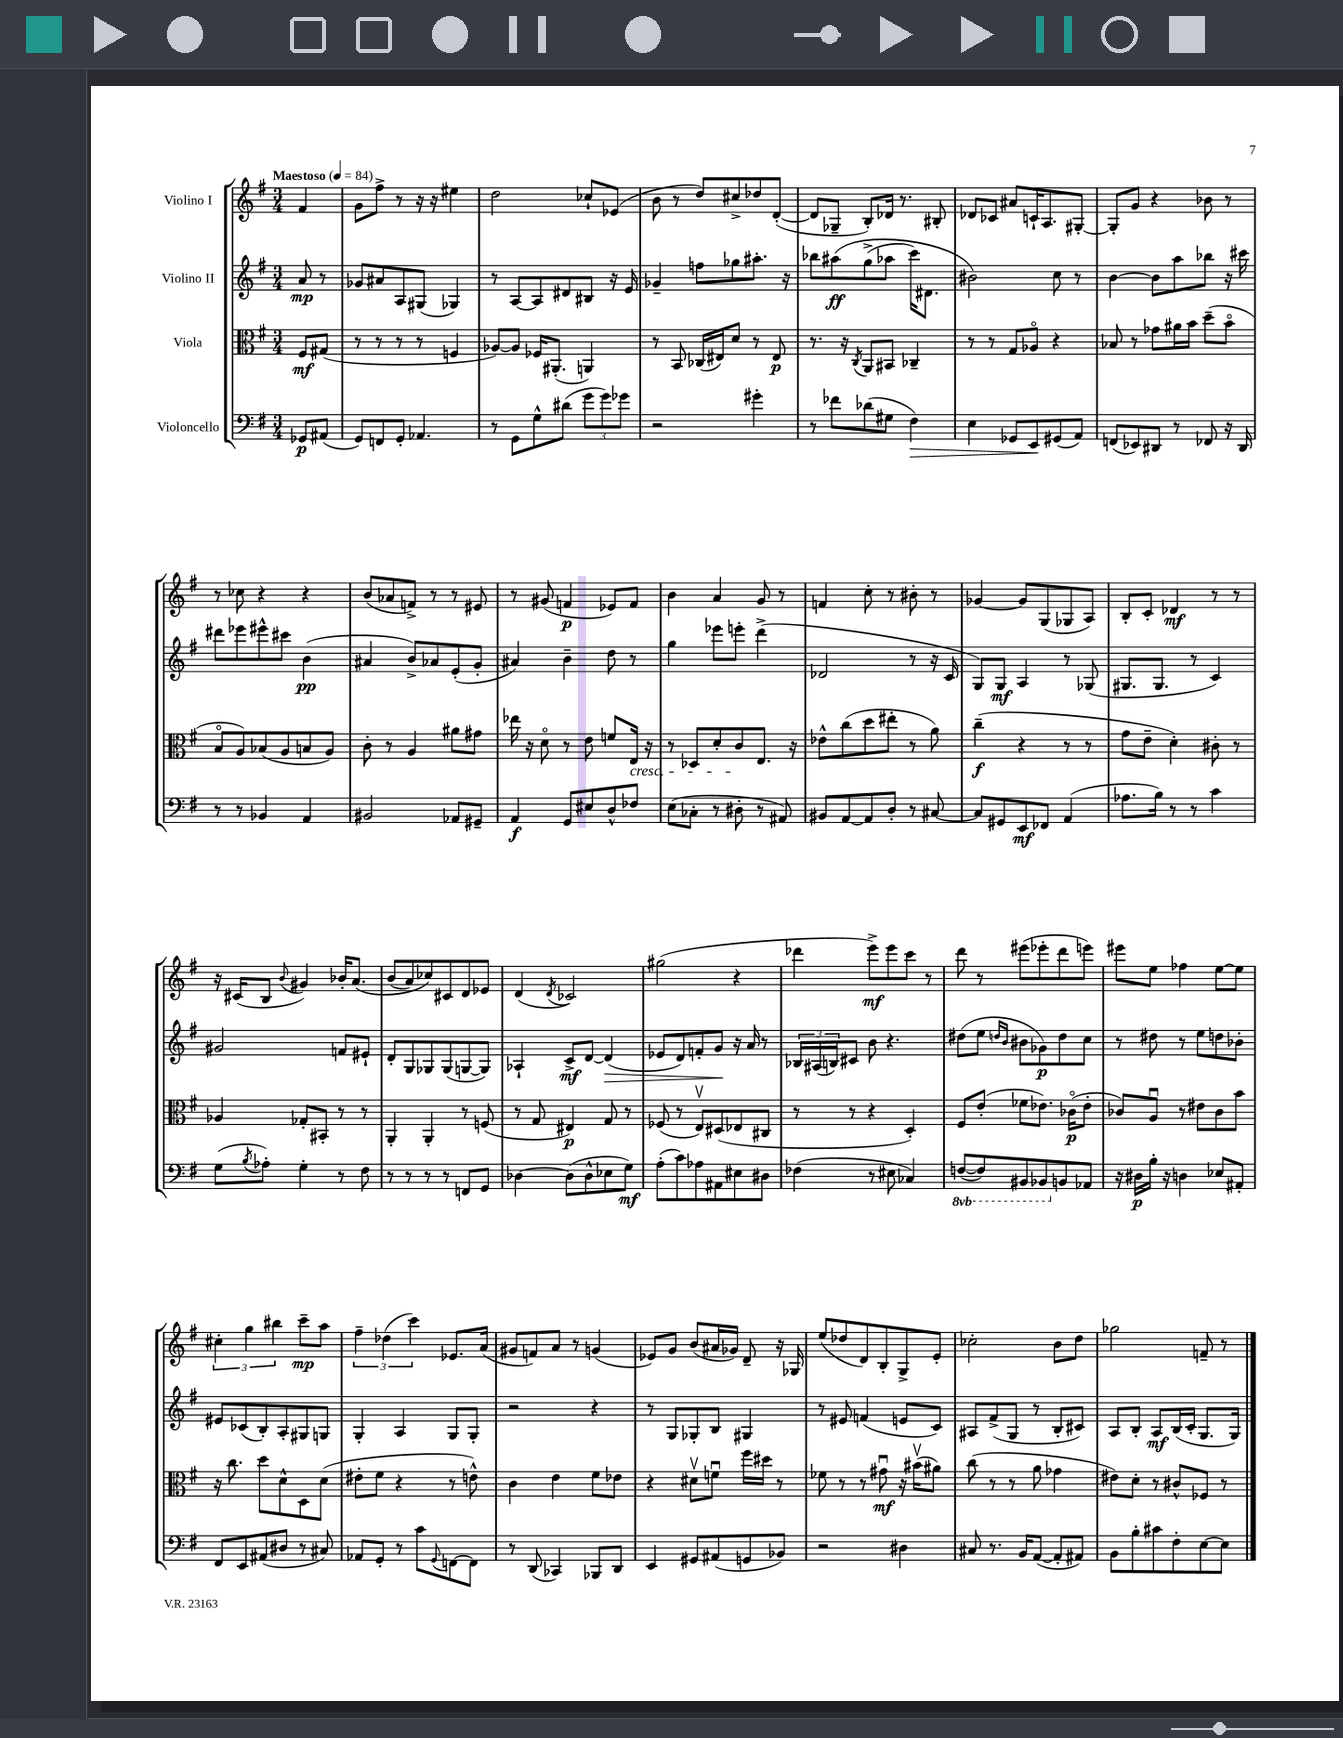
<<
\new StaffGroup <<
\new Staff = "s0" \with { instrumentName = "Violino I" } {
    \clef treble \key g \major \numericTimeSignature \time 3/4 \partial 4 \tempo "Maestoso" 4 = 84
    fis'4 |
    g'8 fis''8-> r8 r16 r16 eis''4 |
    d''2 ces''8-! ees'8( |
    b'8 r8 d''8) cis''8-> des''8 d'8~-.( |
    d'8 ges8-- b8-.) des'16 r8. bis8-. |
    des'8 ces'8 ais'8 c'16-! a8. gis8~-. |
    gis8-. g'8 r4 bes'8 r8 |
    r8 ces''8 r4 r4 |
    b'8( aes'8 f'8->) r8 r8 eis'8 |
    r8 gis'8( f'4\p ees'8) f'8 |
    b'4 a'4 g'8 r8 |
    f'4 c''8-. r8 bis'8-. r8 |
    ges'4~ ges'8 g8( ges8 a8) |
    b8-. c'8-. des'4\mf r8 r8 |
    r16 cis'16( b8 \appoggiatura { b'8 } gis'4) bes'16-. a'8.\( |
    b'8( a'8) ces''8\) cis'8 d'8 ees'8 |
    d'4( \acciaccatura { d'8 } ces'2) |
    gis''2( r4 |
    des'''4 e'''8->\mf) e'''8 c'''8 r8 |
    d'''8 r8 eis'''8( ees'''8-. d'''8 e'''8) |
    eis'''8 e''8 fes''4 e''8~ e''8 |
    \tuplet 3/2 { cis''4-. g''4 bis''4 } c'''8--\mp a''8 |
    \tuplet 3/2 { fis''4-- des''4( c'''4) } ees'8. a'16( |
    gis'8 f'8) a'8 r8 g'4( |
    ees'8) g'8 b'8( ais'16 ges'16) d'8-- r16 ges16 |
    e''8( des''8 d'8) b8-. g8-> e'8-. |
    ces''2-. b'8 d''8 |
    ges''2 f'8-- r8 \bar "|." |
}
\new Staff = "s1" \with { instrumentName = "Violino II" } {
    \clef treble \key g \major \numericTimeSignature \time 3/4 \partial 4
    a'8\mp r8 |
    ges'8 ais'8 a8 gis8( ges4) |
    r8 a8~ a8 dis'8 bis8 r16 e'16 |
    ges'4-- f''8 ges''8 ais''8.-. r16 |
    bes''8 ais''8\ff\( g''8->( aes''8 c'''16) dis'8. |
    bis'2\) c''8 r8 |
    b'4~ b'8 a''8 bes''8 r16 cis'''16 |
    dis'''8 ees'''8 eis'''8-^ cis'''8 b'4\pp( |
    ais'4 b'8->) aes'8 e'8-.( g'8-. |
    ais'4) b'4-- d''8 r8 |
    g''4 ees'''8 e'''8-. d'''4->( |
    des'2 r8 r16 c'16 |
    g8) g8\mf a4 r8 ges8( |
    gis8. gis8. r8 c'4) |
    gis'2 f'8 eis'8-! |
    d'8-. g8 ges8 ges8( g8~ g8) |
    aes4-! c'8->\mf d'8~ d'4\>( |
    ees'8 d'8) f'8-. g'8\! r16 a'16 r8 |
    \tuplet 3/2 { bes16 ais16( b16) } cis'8 b'8 r4. |
    dis''8( e''8 \grace { d''16 b'16 } bis'8 ges'8\p) d''8 c''8 |
    r8 dis''8 r8 e''8 d''8 bes'8-. |
    eis'8 ces'8( b8-.) a8-. gis8 g8 |
    g4-. a4 g8 g8-. |
    r2 r4 |
    r8 g8 ges8-. b8 gis4 |
    r8 eis'8 f'4( e'8 c'8) |
    ais8 fis'8->( g8 r8 b8-. cis'8) |
    a8 b8-. a8\mf b16( c'16-. g8. g16) \bar "|." |
}
\new Staff = "s2" \with { instrumentName = "Viola" } {
    \clef alto \key g \major \numericTimeSignature \time 3/4 \partial 4
    fis8\mf gis8( |
    r8 r8 r8 r8 f4 |
    aes8~) aes8 fes16 ais,8.-.( a,4) |
    r8 b,8 ces16( eis16) d'8 r8 eis8\p |
    r8. r16 \acciaccatura { c8 } a,8 bis,8 ces4-- |
    r8 r8 g8 aes8\flageolet r4 |
    bes8 r8 ges'8 ais'16 b'16 d''8--( b'8\flageolet |
    b8\flageolet a8) bes8( a8 b8 a8) |
    c'8-. r8 a4 ais'8 gis'8 |
    ees''16 r16 d'8\flageolet r8 e'8 f'8 e16\cresc r16 |
    r8 des8 d'8-. c'8\! e8. r16 |
    ees'8-^ c''8( d''8 eis''8-. r8 a'8) |
    c''4--\f( r4 r8 r8 |
    g'8 e'8-- d'4-.) cis'8-. r8 |
    aes4 ges8-. bis,8-. r8 r8 |
    a,4-. a,4-. r8 f8( |
    r8 g8 eis4\p) g8 r8 |
    fes8( r8 e8\upbow) dis8( ees8 cis8 |
    r8 r8 r4 d4-.) |
    fis8 e'8-.( fes'8 ees'8.) ces'16\flageolet\p( ees'8-. |
    ces'8) a8\downbow r8 eis'8 ces'8 b'8 |
    r16 c''8. d''8 d'8-^ d8 d'8( |
    eis'8-. fis'8 r4 r8 e'8-^) |
    c'4 e'4 fis'8 ees'8 |
    r4 dis'8\upbow f'8\downbow fis''16 dis''16 r8 |
    fes'8 r8 r8 gis'8\downbow\mf r16 bis'16\upbow( ais'8) |
    c''8( r8 r8 a'8 ges'4 |
    eis'8) d'8-. r8 cis'8-^ fes8 r8 \bar "|." |
}
\new Staff = "s3" \with { instrumentName = "Violoncello" } {
    \clef bass \key g \major \numericTimeSignature \time 3/4 \set Staff.ottavationMarkups = #ottavation-simple-ordinals \partial 4
    ges,8\p ais,8( |
    g,8) f,8 g,8-. aes,4. |
    r8 g,8 g8-^ dis'8( \tuplet 3/2 { g'8 g'8) ges'8 } |
    r2 gis'4-. |
    r8 fes'8 des'8( gis8 fis4\>) |
    e4 ges,8 e,8\! gis,8( a,8) |
    f,8( ees,8) dis,8 r8 fes,8 r16 dis,16 |
    r8 r8 bes,4 a,4 |
    bis,2 aes,8 gis,8-- |
    a,4\f g,8 eis8 d8-^ fes8 |
    e8( ces8-. r8 dis8-. r8 ais,8) |
    bis,8 a,8~ a,8 d8-. r8 cis8~ |
    cis8 gis,8 e,8\mf fes,8 a,4( |
    aes8. b16) r8 r8 c'4 |
    g8( \acciaccatura { b8 } aes8-.) g4-. r8 fis8 |
    r8 r8 r8 r8 f,8 g,8 |
    des4~ des8( des8-^ ees8 g8\mf) |
    a8-.( c'8) aes8 ais,8 eis8 dis8 |
    fes4( r8 eis8 ces4) |
    \ottava #-1 f,8~( f,8) bis,,8 bes,,8 \ottava #0 b,!8 aes,8 |
    r16 dis16\p b16-. r16 d4 ees8 ais,8-. |
    fis,8 e,8 ais,8( dis8 r8 cis8) |
    aes,8 g,8-. r8 c'8 \appoggiatura { g,8 } f,8~ f,8 |
    r8 d,8( ces,4) bes,,8 d,8 |
    e,4 gis,8 ais,8( g,8 bes,8) |
    r2 dis4 |
    cis8 r8. b,16 a,8~( a,8-. ais,8) |
    b,8 b8-. cis'8 fis8-. e8~ e8 \bar "|." |
}
>>
>>
\layout { \context { \Score \remove "Bar_number_engraver" } }
